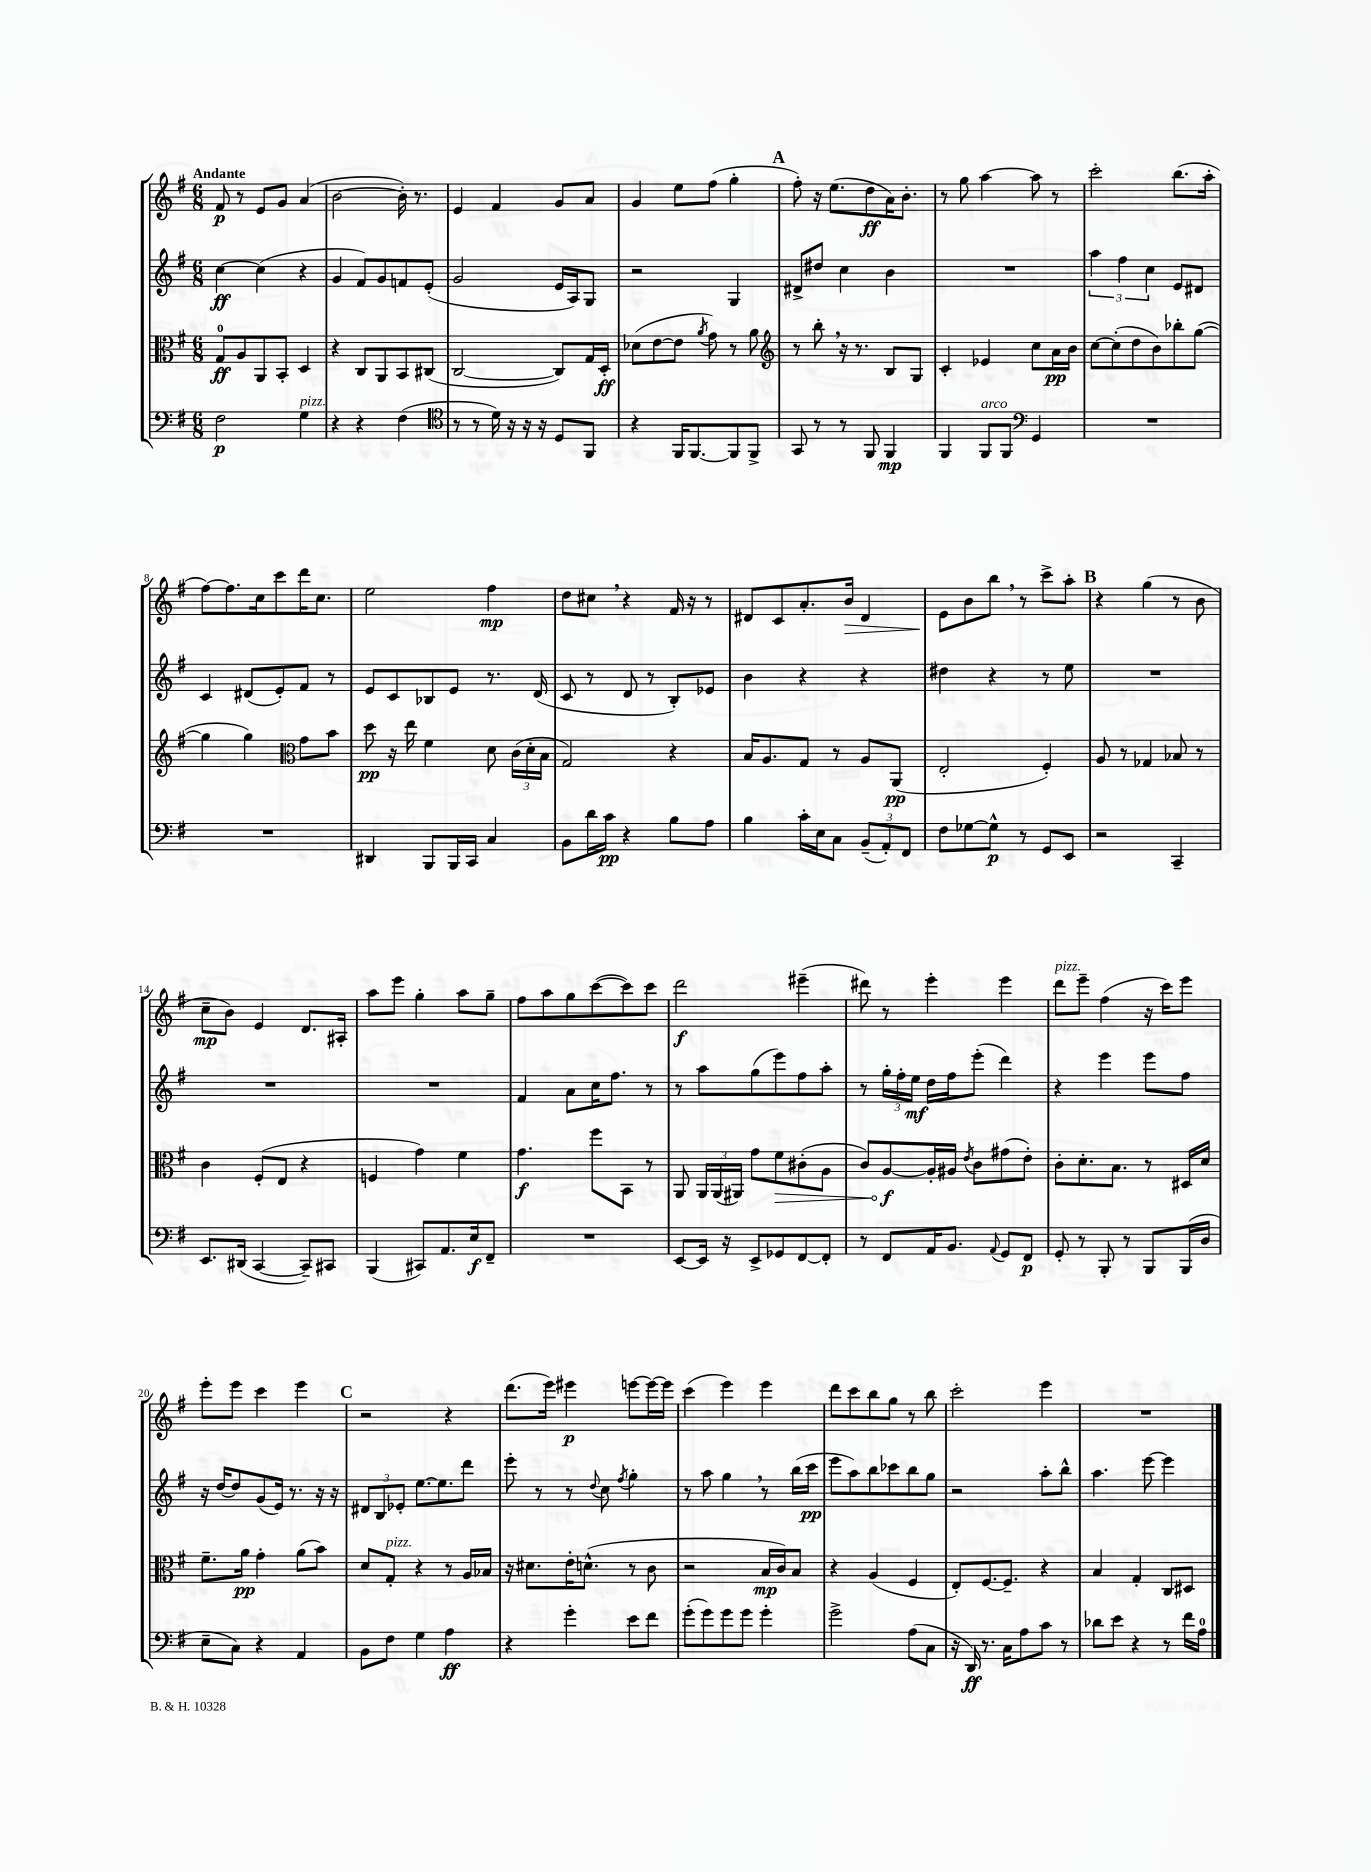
<<
\new StaffGroup <<
\new Staff = "s0" {
    \clef treble \key g \major \numericTimeSignature \time 6/8 \tempo "Andante"
    \autoBeamOff fis'8\p r8 e'8[ g'8] a'4( |
    b'2~ b'16-.) r8. |
    e'4 fis'4 g'8[ a'8] |
    g'4 e''8[ fis''8]( g''4-. |
    \mark \markup { \bold "A" } fis''8-.) r16 e''8.[( d''8\ff a'16) b'8.]-. |
    r8 g''8 a''4~ a''8 r8 |
    c'''2-. b''8.[( a''16]-. |
    fis''8[~) fis''8. c''16 c'''8 d'''16 c''8.] |
    e''2 fis''4\mp |
    d''8[ cis''8] \breathe r4 fis'16 r16 r8 |
    dis'8[ c'8 a'8.-. b'16]\> dis'4 |
    e'8[\! b'8 b''8] \breathe r8 c'''8[-> a''8]-. |
    \mark \markup { \bold "B" } r4 g''4( r8 b'8 |
    c''8[--\mp b'8]) e'4 d'8.[ ais16]-. |
    a''8[ e'''8] g''4-. a''8[ g''8]-- |
    fis''8[ a''8 g''8 c'''8~( c'''8) c'''8] |
    d'''2\f eis'''4--( |
    dis'''8) r8 e'''4-. e'''4 |
    d'''8[^\markup { \italic "pizz." } e'''8]-- fis''4( r16 c'''16[) e'''8] |
    e'''8[-. e'''8] c'''4 e'''4 |
    \mark \markup { \bold "C" } r2 r4 |
    d'''8.[( e'''16]) eis'''4\p e'''8[~ e'''16~ e'''16] |
    c'''4( e'''4) e'''4 |
    d'''8[ c'''8 b''8 g''8] r8 b''8 |
    c'''2-. e'''4 |
    R2. \bar "|." |
}
\new Staff = "s1" {
    \clef treble \key g \major \numericTimeSignature \time 6/8
    \autoBeamOff c''4~\ff c''4( r4 |
    g'4 fis'8[) g'8 f'8 e'8]-.( |
    g'2 e'16[ a16) g8] |
    r2 g4 |
    \mark \markup { \bold "A" } dis'8[-> dis''8] c''4 b'4 |
    R2. |
    \tuplet 3/2 { a''4 fis''4 c''4 } e'8[ dis'8] |
    c'4 dis'8[( e'8-.) fis'8] r8 |
    e'8[ c'8 bes8 e'8] r8. d'16( |
    c'8 r8 d'8 r8 b8[-.) ees'8] |
    b'4 r4 r4 |
    dis''4 r4 r8 e''8 |
    \mark \markup { \bold "B" } R2. |
    R2. |
    R2. |
    fis'4 a'8[ c''16 fis''8.] r8 |
    r8 a''8[ g''8( e'''8) fis''8 a''8]-. |
    r8 \tuplet 3/2 { g''16[-. fis''16-. e''16]\mf } d''16[ fis''16 e'''8]-.( d'''4) |
    r4 e'''4 e'''8[ fis''8] |
    r16 d''16[~ d''8 g'8( e'16]) r8. r16 r16 |
    \mark \markup { \bold "C" } \tuplet 3/2 { dis'8[ b8 ees'8]-. } e''8.[~ e''8. d'''8] |
    e'''8-. r8 r8 \appoggiatura { d''8 } c''8 \acciaccatura { fis''8 } g''4-. |
    r8 a''8 g''4 \breathe r8 b''16[( c'''16]\pp |
    e'''8[ a''8) b''8 ces'''8 b''8 g''8] |
    r2 a''8[-. b''8]-^ |
    a''4. e'''8~ e'''4 \bar "|." |
}
\new Staff = "s2" {
    \clef alto \key g \major \numericTimeSignature \time 6/8
    \autoBeamOff g8[-0\ff a8 a,8 b,8]-. d4 |
    r4 c8[ a,8 b,8 cis8]( |
    c2~ c8[) g16 d16]-.\ff |
    des'8[( e'8~ e'8] \acciaccatura { a'8 } g'8) r8 a'8 |
    \mark \markup { \bold "A" } \clef treble r8 b''8-. \breathe r16 r8. b8[ g8] |
    c'4-. ees'4 c''8[ a'16\pp b'16] |
    c''8[~ c''8-.( d''8 b'8) bes''8-. g''8]~( |
    g''4 g''4) \clef alto g'8[ b'8] |
    d''8\pp r16 e''16 fis'4 d'8 \tuplet 3/2 { c'16[( d'16-. b16] } |
    g2) r4 |
    b16[ a8. g8] r8 a8[ a,8]\pp( |
    e2-. fis4-.) |
    \mark \markup { \bold "B" } a8 r8 ges4 bes8 r8 |
    c'4 fis8[-.( e8] r4 |
    f4 g'4) fis'4 |
    g'4.\f fis''8[ b,8] r8 |
    a,8 \tuplet 3/2 { a,16[ a,16( ais,16]) } g'8[ \once \override Hairpin.circled-tip = ##t fis'8\> cis'8-.( a8] |
    c'8[) a8~\f\! a16-. ais16] \acciaccatura { e'8 } c'8[ gis'8( e'8]-.) |
    c'8[-. d'8.-. b8.] r8 dis16[ d'16] |
    fis'8.[-- a'16]\pp g'4-. a'8[( b'8]) |
    \mark \markup { \bold "C" } d'8[ g8]-.^\markup { \italic "pizz." } r4 r8 a16[ bes16] |
    r16 dis'8.[ e'16-. d'8.]-^( r8 c'8 |
    r2 b16[\mp c'16) b8] |
    r4 a4( fis4 |
    e8[-.) fis8.~ fis8.]-- r4 |
    b4 g4-. c8[ dis8] \bar "|." |
}
\new Staff = "s3" {
    \clef bass \key g \major \numericTimeSignature \time 6/8
    \autoBeamOff fis2\p g4^\markup { \italic "pizz." } |
    r4 r4 fis4( |
    \clef tenor r8 r8 d'16) r16 r16 r16 d8[ fis,8] |
    r4 fis,16[ fis,8.~ fis,8 fis,8]-> |
    \mark \markup { \bold "A" } g,8 r8 r8 fis,8 fis,4\mp |
    fis,4 fis,8[^\markup { \italic "arco" } fis,8] \clef bass g,4 |
    R2. |
    R2. |
    dis,4 b,,8[ b,,16 c,16] c4 |
    b,8[ d'16 c'16]\pp r4 b8[ a8] |
    b4 c'16[-. e16 c8] \tuplet 3/2 { b,8[--( a,8-.) fis,8] } |
    fis8[ ges8~ ges8]-^\p r8 g,8[ e,8] |
    \mark \markup { \bold "B" } r2 c,4-- |
    e,8.[ dis,16]( c,4~ c,8[--) cis,8] |
    b,,4( cis,8[) a,8. e16\f fis,8]-- |
    R2. |
    e,8[~ e,16] r16 e,8[-> ges,8 fis,8~ fis,8]-. |
    r8 fis,8[ a,16 b,8.] \appoggiatura { a,8 } g,8[ fis,8]\p |
    g,8-. r8 b,,8-. r8 b,,8[ b,,16( d16] |
    e8[-- c8]) r4 a,4 |
    \mark \markup { \bold "C" } b,8[ fis8] g4 a4\ff |
    r4 g'4-. e'8[ fis'8] |
    g'8[-.( g'8) g'8 g'8] g'4-. |
    g'2-> a8[( c8] |
    r16 d,16\ff) r8. c16[ a8 c'8] r8 |
    des'8[ e'8] r4 r8 fis'16[ a16]-0 \bar "|." |
}
>>
>>
